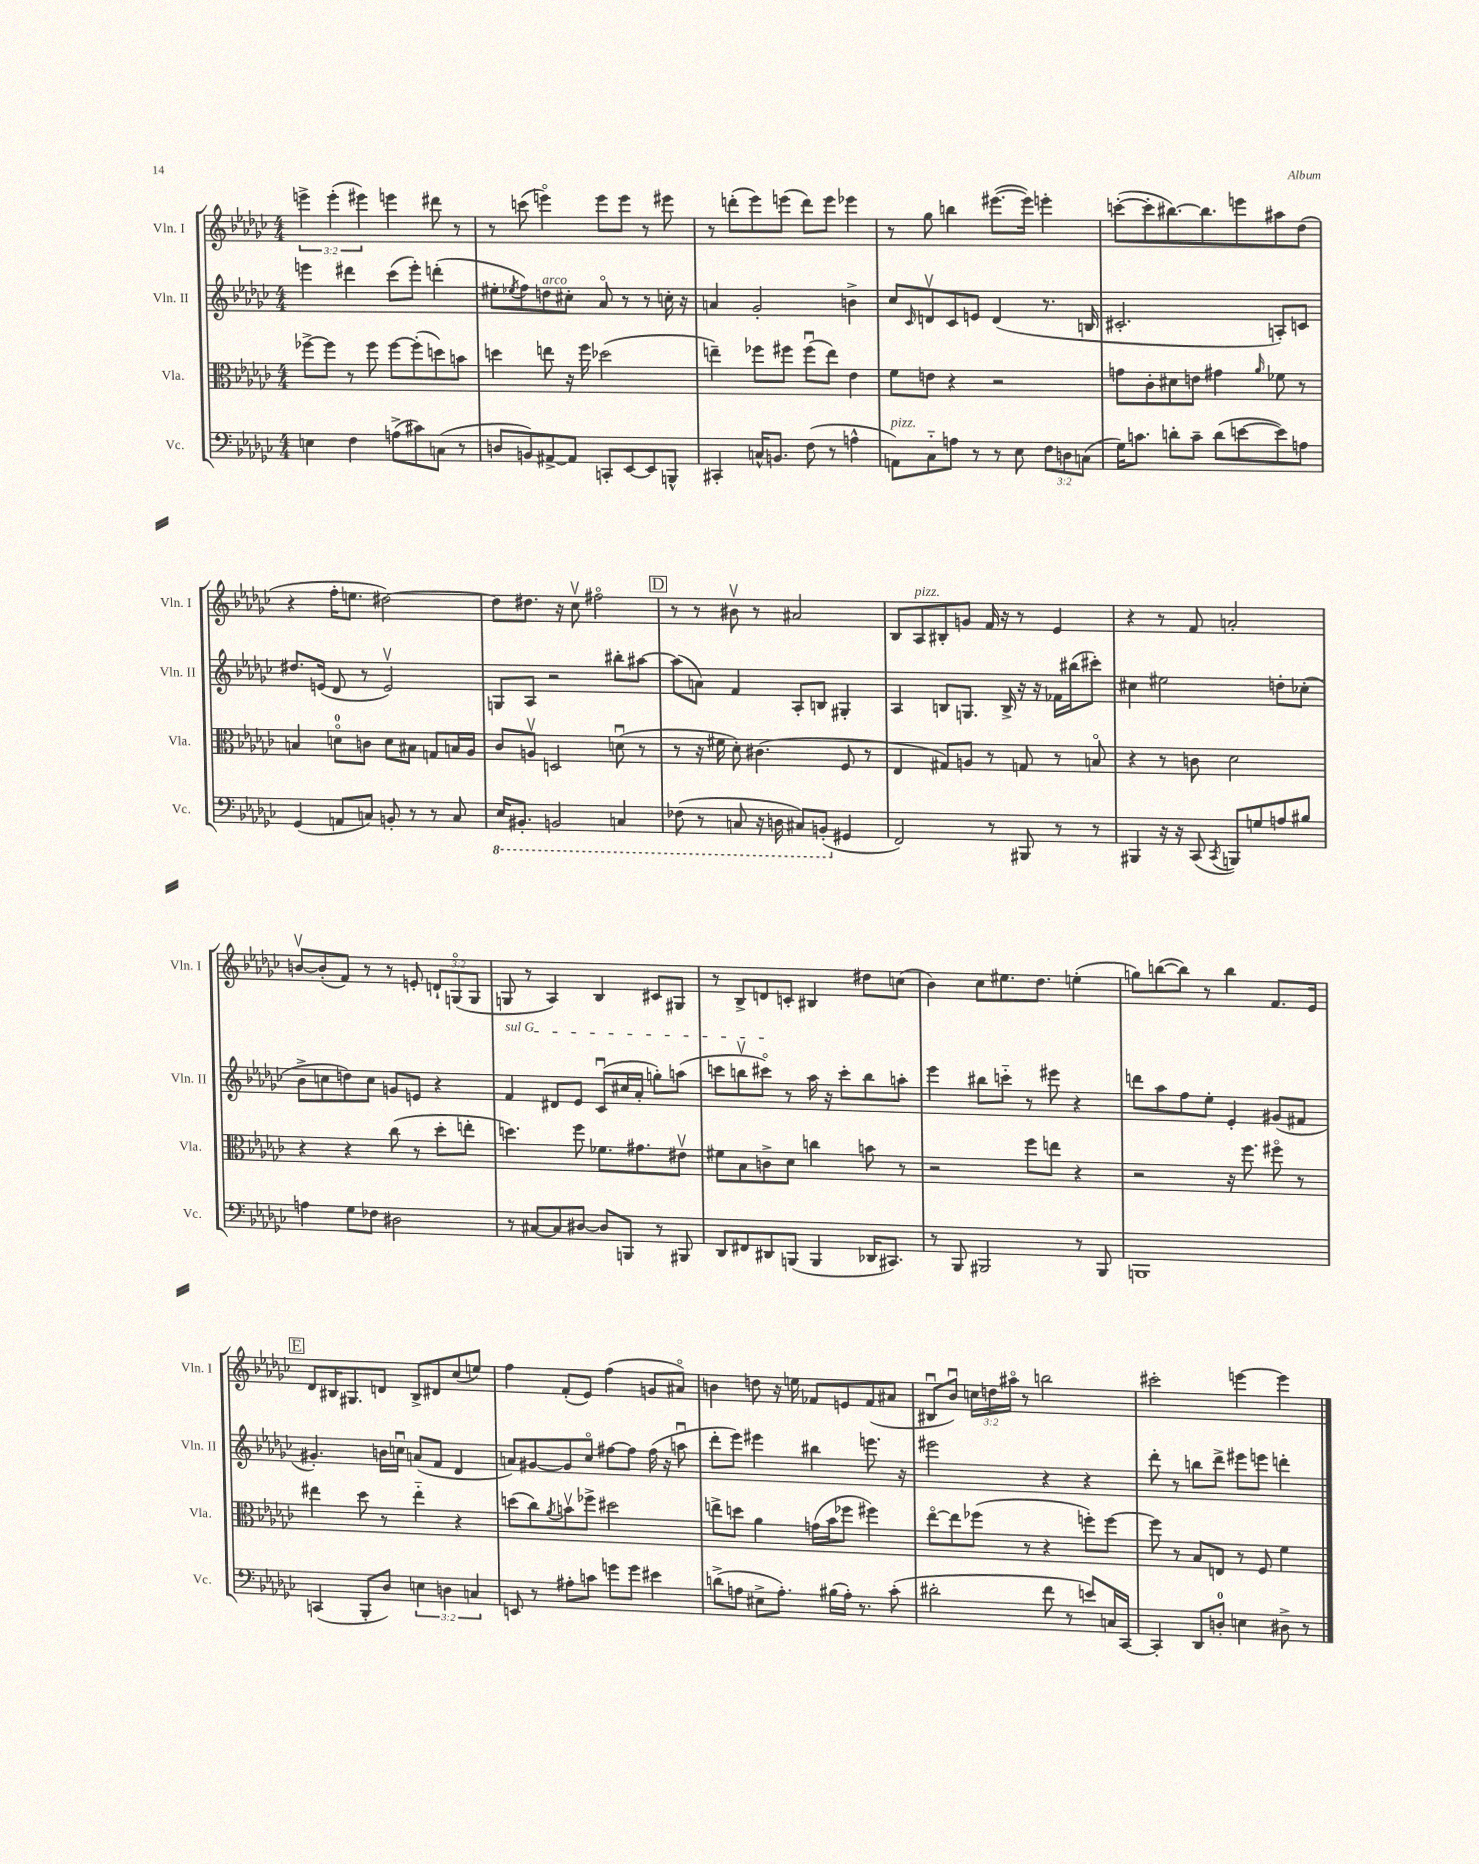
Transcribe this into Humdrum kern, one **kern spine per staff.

**kern	**kern	**kern	**kern
*staff4	*staff3	*staff2	*staff1
*clefF4	*clefC3	*clefG2	*clefG2
*k[b-e-a-d-g-c-]	*k[b-e-a-d-g-c-]	*k[b-e-a-d-g-c-]	*k[b-e-a-d-g-c-]
*M4/4	*M4/4	*M4/4	*M4/4
4E	[8ff-^	4eee	6eee^
.	8ff-]	.	.
.	.	.	(6eee'
4F	8r	4ddd#	.
.	.	.	6eee#)
.	8ff-	.	.
(8A^	[8ff-	(8ccc-	4eee
8c#)	(8ff-']	8eee')	.
(8C	8dd)	(4ddd'	8ddd#
8r	8b	.	8r
=	=	=	=
8D	4dd	8ee#'	8r
.	.	8qee-	.
8BB)	.	8ff)	(8ccc
[8AA#^	8ee	8dd	4eeeo)
8AA#]	16r	8cc#'	.
.	16ff	.	.
8CC'	(2dd-	8a-o	8eee
[8EE-	.	8r	8eee
8EE-]	.	8r	8r
8BBB^^	.	16cc'	8eee#
.	.	16r	.
=	=	=	=
4CC#'	4ee~)	4a	8r
.	.	.	(8ddd'
16C^^	8ff-	2g-'	8eee-)
8.BB	.	.	.
.	8ff#	.	(8eee
(8F	(8ff#u	.	8ddd)
8r	8ee)	.	8eee
4A^^	4e-	4b^	4eee-
=	=	=	=
8AA)	8f	8cc-	8r
.	.	16qqc-	.
8C-'~	8e	8dv	8gg-
8A	4r	8c-	4bb
8r	.	8e	.
8r	2r	(4d	([8.eee#
8E-	.	.	.
.	.	.	16eee#])
12F	.	8.r	4eee'
12D	.	.	.
(12C	.	.	.
.	.	16B	.
=	=	=	=
16G-)	8g	2.c#'	([8ccc'
8.c	.	.	.
.	8c-'	.	8ccc']
8d'	8d#	.	[8.bb#)
8c~	8e	.	.
.	.	.	8.bb#]
(8d	4g#	.	.
[8e	.	.	8eee
.	16qqa-	.	.
8e])	8f-	8A')	8aa#
8A	8r	8c	(8dd-
=	=	=	=
(4GG-	4B	8.dd#	4r
.	.	(16e	.
8AA	8do	8d-	16ff'
.	.	.	8.ee
8C)	8c	8r	.
8BB'	8d	2ev)	[2dd#)
8r	8B#	.	.
8r	8G	.	.
8C	16B	.	.
.	16A-	.	.
=	=	=	=
16EE-	8c-	8G	8dd#]
8.BBB#'	.	.	.
.	8Av	8A-	8.dd#
2BBB	2D	2r	.
.	.	.	16r
.	.	.	8cc-v
.	.	.	2ff#o
4CC	(8du	8bb#'	.
.	8r	[8aa#	.
=	=	=	=
(8FF-	8r	(8aa#]	8r
8r	16r	8a)	8r
.	16f#	.	.
8CC	8d-')	4f	8b#v
16r	(4.c#	.	8r
16DD	.	.	.
8CC#)	.	8A-'	2a#
(8BBB'	.	8B	.
4GG#	8F	4G#'	.
.	8r	.	.
=	=	=	=
2FF)	4E-	4A-	8B-
.	.	.	8A-
.	8G#)	8B	8B#'
.	8A	8.G	8g
8r	8r	.	16f
.	.	16B^	16r
8BBB#	8G	16r	8r
.	.	16r	.
8r	8r	16f-	4e-
.	.	(16bb#	.
8r	8Bo	8ccc#')	.
=	=	=	=
4BBB#	4r	4cc#	4r
16r	8r	2ee#	8r
16r	.	.	.
(8CC-	8c	.	8f
8qCC-	.	.	.
8BBB)	2d-	.	2a'
8G	.	.	.
8A	.	8dd'	.
8B#	.	(8cc-'	.
=	=	=	=
4A	4r	8b-^	[8bv
.	.	8cc	(8b']
8G-	4r	8dd)	8f)
8F-	.	8cc	8r
2D#	(8cc-	8g	8r
.	8r	8e	8e'
.	8dd-'	4r	12d`
.	.	.	(12Go
.	8ee'	.	.
.	.	.	12G
=	=	=	=
8r	4.dd)	4f	8G
[8C#	.	.	8r
8C#]	.	8d#	4A-)
[8D#	8ff	8e-	.
8D#]	8.f-	(8c-u	4B-
8BBB	.	16cc#	.
.	8.g#	16a-'	.
8r	.	8gg')	8c#
8BBB#	8e#v	(8aa	8G#
=	=	=	=
8DD-	8f#	8ccc	8r
8FF#	8B-	8bbv	8B-^
8DD#	8c^	8ccc#o)	8d
(8BBB	8d-	8r	8c'
4BBB	4cc	16aa-	4B#
.	.	16r	.
.	.	8ccc#'	.
16DD-	8b	8bb	8dd#
8.CC#)	.	.	.
.	8r	8aa'	(8cc
=	=	=	=
8r	2r	4eee-	4b-)
8BBB-	.	.	.
2BBB#	.	8bb#	8cc-
.	.	8ccc'~	8.ee#
.	8ff	8r	.
.	.	.	8.dd-
.	8ee	8eee#	.
8r	4r	4r	(4ee'
8BBB#	.	.	.
=	=	=	=
1BBB	2r	8ddd	8gg)
.	.	8aa-	([8bb
.	.	8ff	8bb])
.	.	8ee-'	8r
.	16r	4e-'	4bb
.	8.ff	.	.
.	8ff#o	(8g#	8.f
.	8r	8f#	.
.	.	.	16e-
=	=	=	=
(4CC	4ee#	4.g#')	8d-
.	.	.	16B#
.	.	.	8.G#
8BBB-'	8dd-	.	.
8D-)	8r	16b	8d
.	.	16ccu	.
6E	4ee#'~	(8a	8B#^
.	.	8f	8d#
6D	.	.	.
.	4r	4d-	(8cc-
6C	.	.	.
.	.	.	8ee)
=	=	=	=
8EE	(8dd	8a)	4ff
8r	8cc-)	[8g#	.
.	8qa-	.	.
8A#'	8bv	8g#]	(8f'
8c	8ff-^	8cc-o	8e-)
8g	2dd#	[8ff#	(4ff
8g	.	8ff#]	.
4e#	.	(16ff#	8g
.	.	16r	.
.	.	8aau	8a#o)
=	=	=	=
(8d^	8ee^	8ddd-'	4b
8A	8dd	8eee-)	.
8E#^	4a-	4eee#	8dd
8.A')	.	.	16r
.	.	.	16ee
.	(16g	4bb#	8f-
(16B#	16b-	.	.
16A')	8ff-	.	8e
8.r	.	.	.
.	4ff#)	8.eee	(8f-
(8c-'	.	.	8a#
.	.	16r	.
=	=	=	=
2d#'	[8ee-o	2eee#	8B#u
.	8ee-]	.	8b-u)
.	(8ff-	.	24cc
.	.	.	24dd
.	.	.	24aa#o
.	8r	.	8r
8f	4r	4r	2bb
8r	.	.	.
8e)	8ff')	4r	.
16C	[8ff	.	.
[16CC-	.	.	.
=	=	=	=
4CC-']	8ff]	8ddd-'	2ccc#'
.	8r	8r	.
8DD-	8B-	8bb	.
8D'	8E	8ddd-^	.
4E	8r	8eee#	[4eee
.	8F	8eee	.
8D#^	4f	4ddd'	4eee]
8r	.	.	.
==	==	==	==
*-	*-	*-	*-
